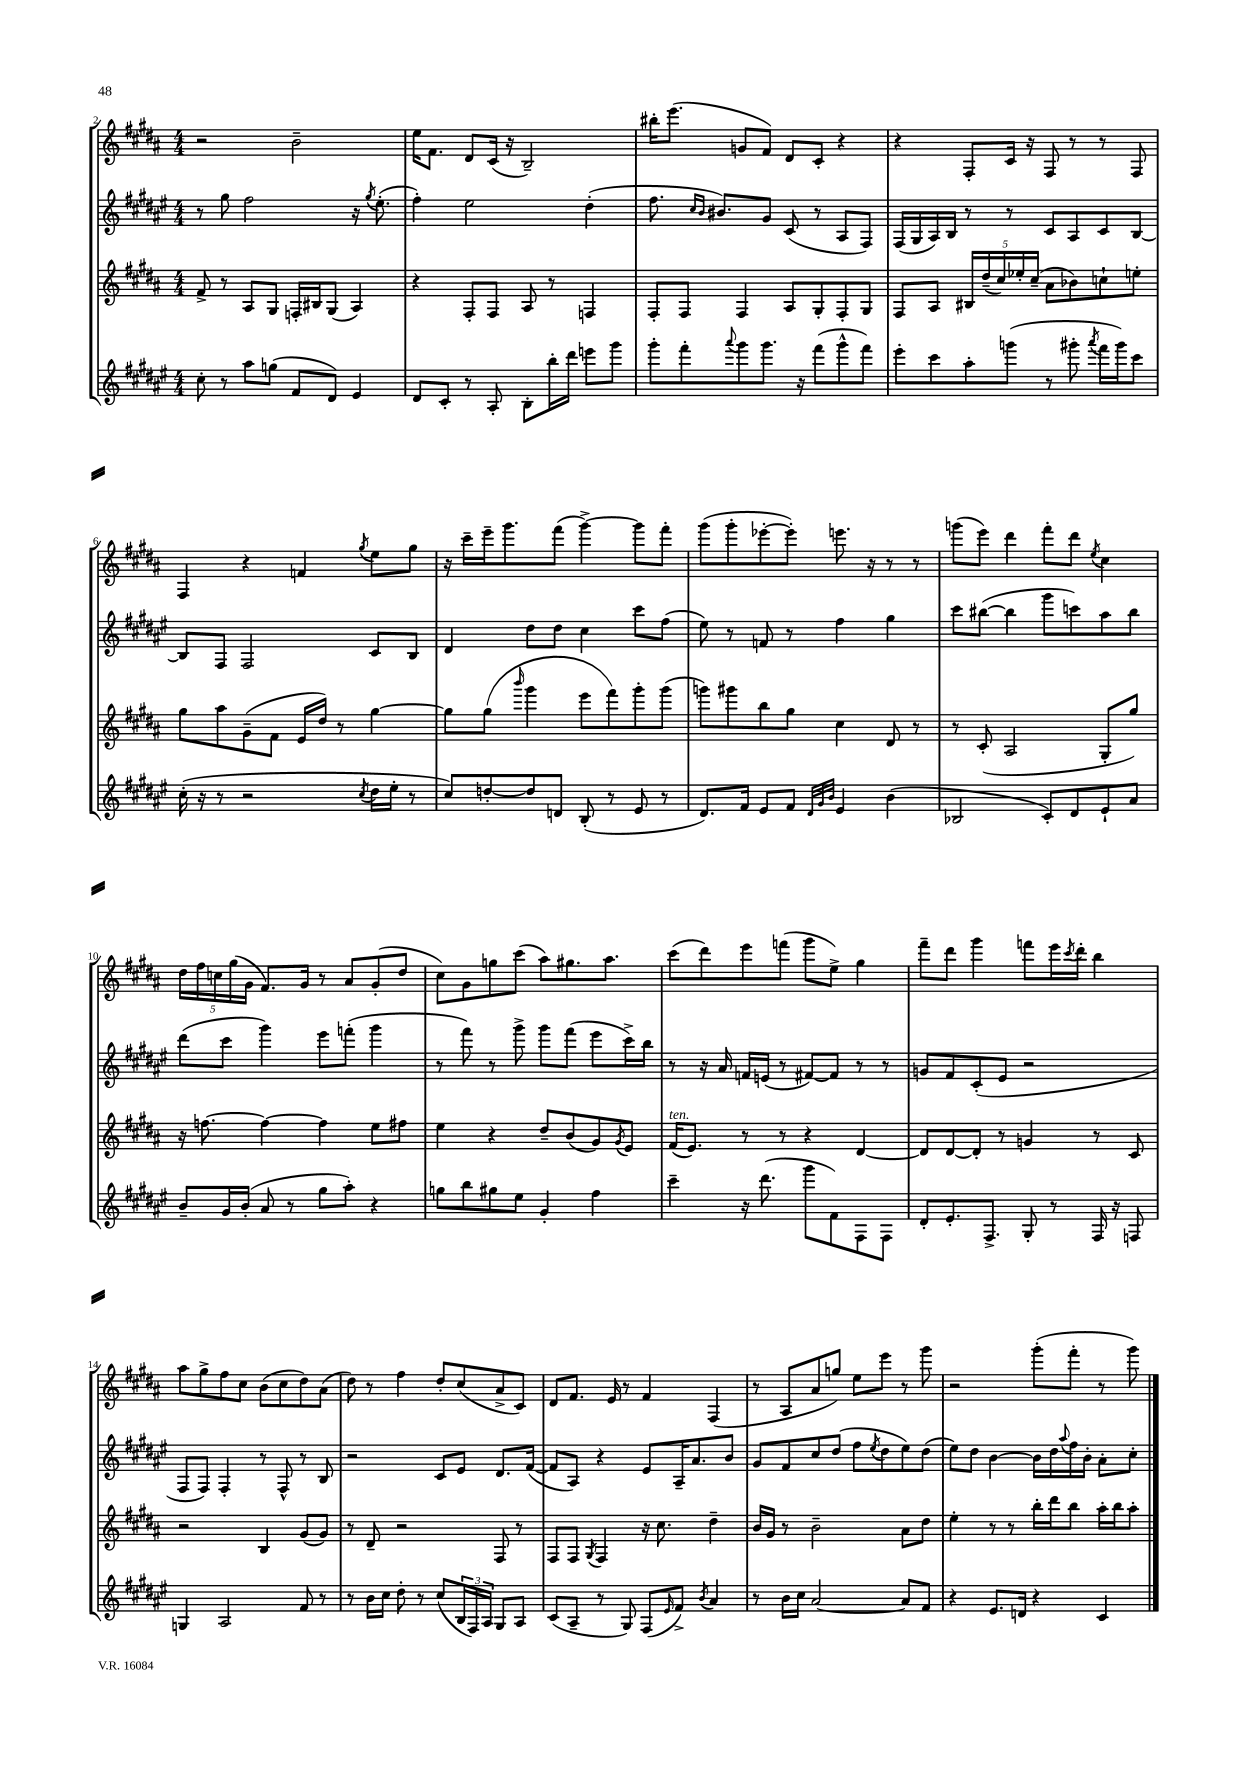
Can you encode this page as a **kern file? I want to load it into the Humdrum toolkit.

**kern	**kern	**kern	**kern
*staff4	*staff3	*staff2	*staff1
*clefG2	*clefG2	*clefG2	*clefG2
*k[f#c#g#d#a#e#]	*k[f#c#g#d#a#]	*k[f#c#g#d#a#e#]	*k[f#c#g#d#a#]
*M4/4	*M4/4	*M4/4	*M4/4
8cc#'	8f#^	8r	2r
8r	8r	8gg#	.
8aa#	8A#	2ff#	.
(8gg	8G#	.	.
8f#	16F'	.	2b~
.	16B#	.	.
8d#)	(8G#	.	.
4e#	4A#)	16r	.
.	.	8qgg#	.
.	.	(8.ee#'	.
=	=	=	=
8d#	4r	4ff#')	16ee
.	.	.	8.f#
8c#'	.	.	.
8r	8F#'	2ee#	8d#
8A#'	8F#	.	(16c#
.	.	.	16r
8B'	8A#	.	2B~)
16bb'	8r	.	.
16ddd#	.	.	.
8eee	4F	(4dd#'	.
8ggg#	.	.	.
=	=	=	=
8ggg#'	8F#'	8.ff#	16bb#'
.	.	.	(8.eee
8fff#'	8F#	.	.
.	.	16qqcc#	.
.	.	16qqb	.
.	.	8.b#)	.
8qqaaa#	.	.	.
8ggg#	4F#	.	8g
8.ggg#	.	8g#	8f#)
.	8A#	(8c#	8d#
16r	.	.	.
(8fff#	8G#'	8r	8c#'
8ggg#^^	8F#'	8A#	4r
8fff#)	8G#	8F#)	.
=	=	=	=
8eee#'	8F#	(16F#	4r
.	.	16G#	.
8ccc#	8A#	16A#)	.
.	.	16B	.
8aa#'	20B#	8r	8F#'
.	(20dd#~	.	.
.	20cc#)	.	.
(8ggg	.	8r	16c#
.	20ee-'	.	.
.	.	.	16r
.	(20cc#~	.	.
8r	8a#	8c#	8F#
8ggg#'	8b-)	8A#	8r
8qaaa#	.	.	.
16fff#	8cc`	8c#	8r
16ggg#)	.	.	.
8ccc#	8ee'	[8B	8F#
=	=	=	=
(16cc#'	8gg#	8B]	4F#
16r	.	.	.
8r	8aa#	8F#	.
2r	(8g#~	2F#	4r
.	8f#	.	.
.	16e	.	4f
.	16dd#)	.	.
.	8r	.	.
8qcc#	.	.	8qgg#
16dd#	[4gg#	8c#	8ee
16ee#'	.	.	.
8r	.	8B	8gg#
=	=	=	=
8cc#)	8gg#]	4d#	16r
.	.	.	16ccc#~
[8dd'	(8gg#	.	16eee~
.	.	.	8.ggg#
.	16qqbbb	.	.
8dd]	4ggg#	8dd#	.
8d	.	8dd#	(8fff#
(8B'	8eee	4cc#	[4ggg#^)
8r	8fff#)	.	.
8e#	8ggg#'	8ccc#	8ggg#]
8r	(8ggg#	(8ff#	8fff#'
=	=	=	=
8.d#)	8ggg)	8ee#)	(8ggg#
.	8ggg#	8r	8ggg#'
16f#	.	.	.
8e#	8bb	8f	[8eee-'
8f#	8gg#	8r	8eee-'])
32qqd#	.	.	.
32qqg#	.	.	.
32qqb	.	.	.
4e#	4cc#	4ff#	8.eee
.	.	.	16r
(4b	8d#	4gg#	8r
.	8r	.	8r
=	=	=	=
2B-	8r	8ccc#	(8ggg
.	(8c#'	([8bb#	8eee)
.	2A#	4bb#]	4ddd#
8c#')	.	8ggg#	8fff#'
8d#	.	8ccc)	8ddd#
.	.	.	8qee
8e#`	8G#'	8aa#	4cc#
8a#	8gg#)	8bb#	.
=	=	=	=
8b~	16r	(8ddd#	20dd#
.	.	.	20ff#
.	[8.ff	.	.
.	.	.	20cc
16g#	.	8ccc#	.
.	.	.	(20gg#
(16b'	.	.	.
.	.	.	20g#
8a#	4ff_	4ggg#)	8.f#)
8r	.	.	.
.	.	.	16g#
8gg#	4ff]	8eee#	8r
8aa#')	.	(8fff'	8a#
4r	8ee	4ggg#	(8g#'
.	8ff#	.	8dd#
=	=	=	=
8gg	4ee	8r	8cc#)
8bb	.	8fff#)	8g#
8gg#	4r	8r	8gg
8ee#	.	8ggg#^	(8ccc#
4g#'	8dd#~	8ggg#	8aa#)
.	(8b	(8fff#	8.gg#
4ff#	8g#)	8eee#	.
.	.	.	8.aa#
.	8qg#	.	.
.	8e	16ccc#^)	.
.	.	16bb	.
=	=	=	=
4ccc#~	(16f#	8r	(8ccc#
.	8.e)	.	.
.	.	16r	8ddd#)
.	.	16a#	.
16r	8r	16f	8eee
(8.ddd#	.	(16e	.
.	8r	8r	(8fff
8ggg#	4r	[8f#)	8ggg#
8f#)	.	8f#]	8ee^)
8F#	[4d#	8r	4gg#
8F#	.	8r	.
=	=	=	=
8d#'	8d#]	8g	8fff#~
8.e#'	[8d#	8f#	8ddd#
.	8d#']	(8c#'	4ggg#
8.F#^	.	.	.
.	8r	8e#	.
8G#'	4g	2r	8fff
8r	.	.	16eee
.	.	.	8qccc#
.	.	.	16ddd#'
16F#	8r	.	4bb
16r	.	.	.
8F	8c#	.	.
=	=	=	=
4G	2r	8F#	8aa#
.	.	8F#)	8gg#^
2A#	.	4F#'	8ff#
.	.	.	8cc#
.	4B	8r	(8b
.	.	8F#^^	8cc#
8f#	(8g#	8r	8dd#)
8r	8g#)	8B	(8a#
=	=	=	=
8r	8r	2r	8dd#)
16b	8d#~	.	8r
16cc#	.	.	.
8dd#'	2r	.	4ff#
8r	.	.	.
(8cc#	.	8c#	8dd#'
24B	.	8e#	(8cc#
24F#)	.	.	.
24A#	.	.	.
8G#	8F#	8.d#	8a#^
8A#	8r	.	8c#)
.	.	([16f#	.
=	=	=	=
(8c#	8F#	8f#]	8d#
8A#~	8F#	8A#)	8.f#
.	8qG#	.	.
8r	4F#	4r	.
.	.	.	16e
8G#)	.	.	8r
(8F#	16r	8e#	4f#
.	8.cc#	.	.
16qqe#	.	.	.
8f#^)	.	16A#~	.
.	.	8.a#	.
8qb	.	.	.
4a#	4dd#~	.	(4F#
.	.	8b	.
=	=	=	=
8r	16b	8g#	8r
.	16g#	.	.
16b	8r	8f#	8A#
16cc#	.	.	.
[2a#	2b~	8cc#	8a#
.	.	(8dd#	8gg)
.	.	8ff#	8ee
.	.	8qee#	.
.	.	8dd#	8eee
8a#]	8a#	8ee#)	8r
8f#	8dd#	(8dd#	8ggg#
=	=	=	=
4r	4ee'	8ee#)	2r
.	.	8dd#	.
8.e#	8r	[4b	.
.	8r	.	.
16d	.	.	.
4r	16bb'	16b]	(8ggg#'
.	16ddd#	16dd#	.
.	.	8qqaa#	.
.	8bb	16ff#	8fff#'
.	.	16b'	.
4c#	16aa#'	8a#'	8r
.	16bb	.	.
.	8aa#'	8cc#'	8ggg#)
==	==	==	==
*-	*-	*-	*-
